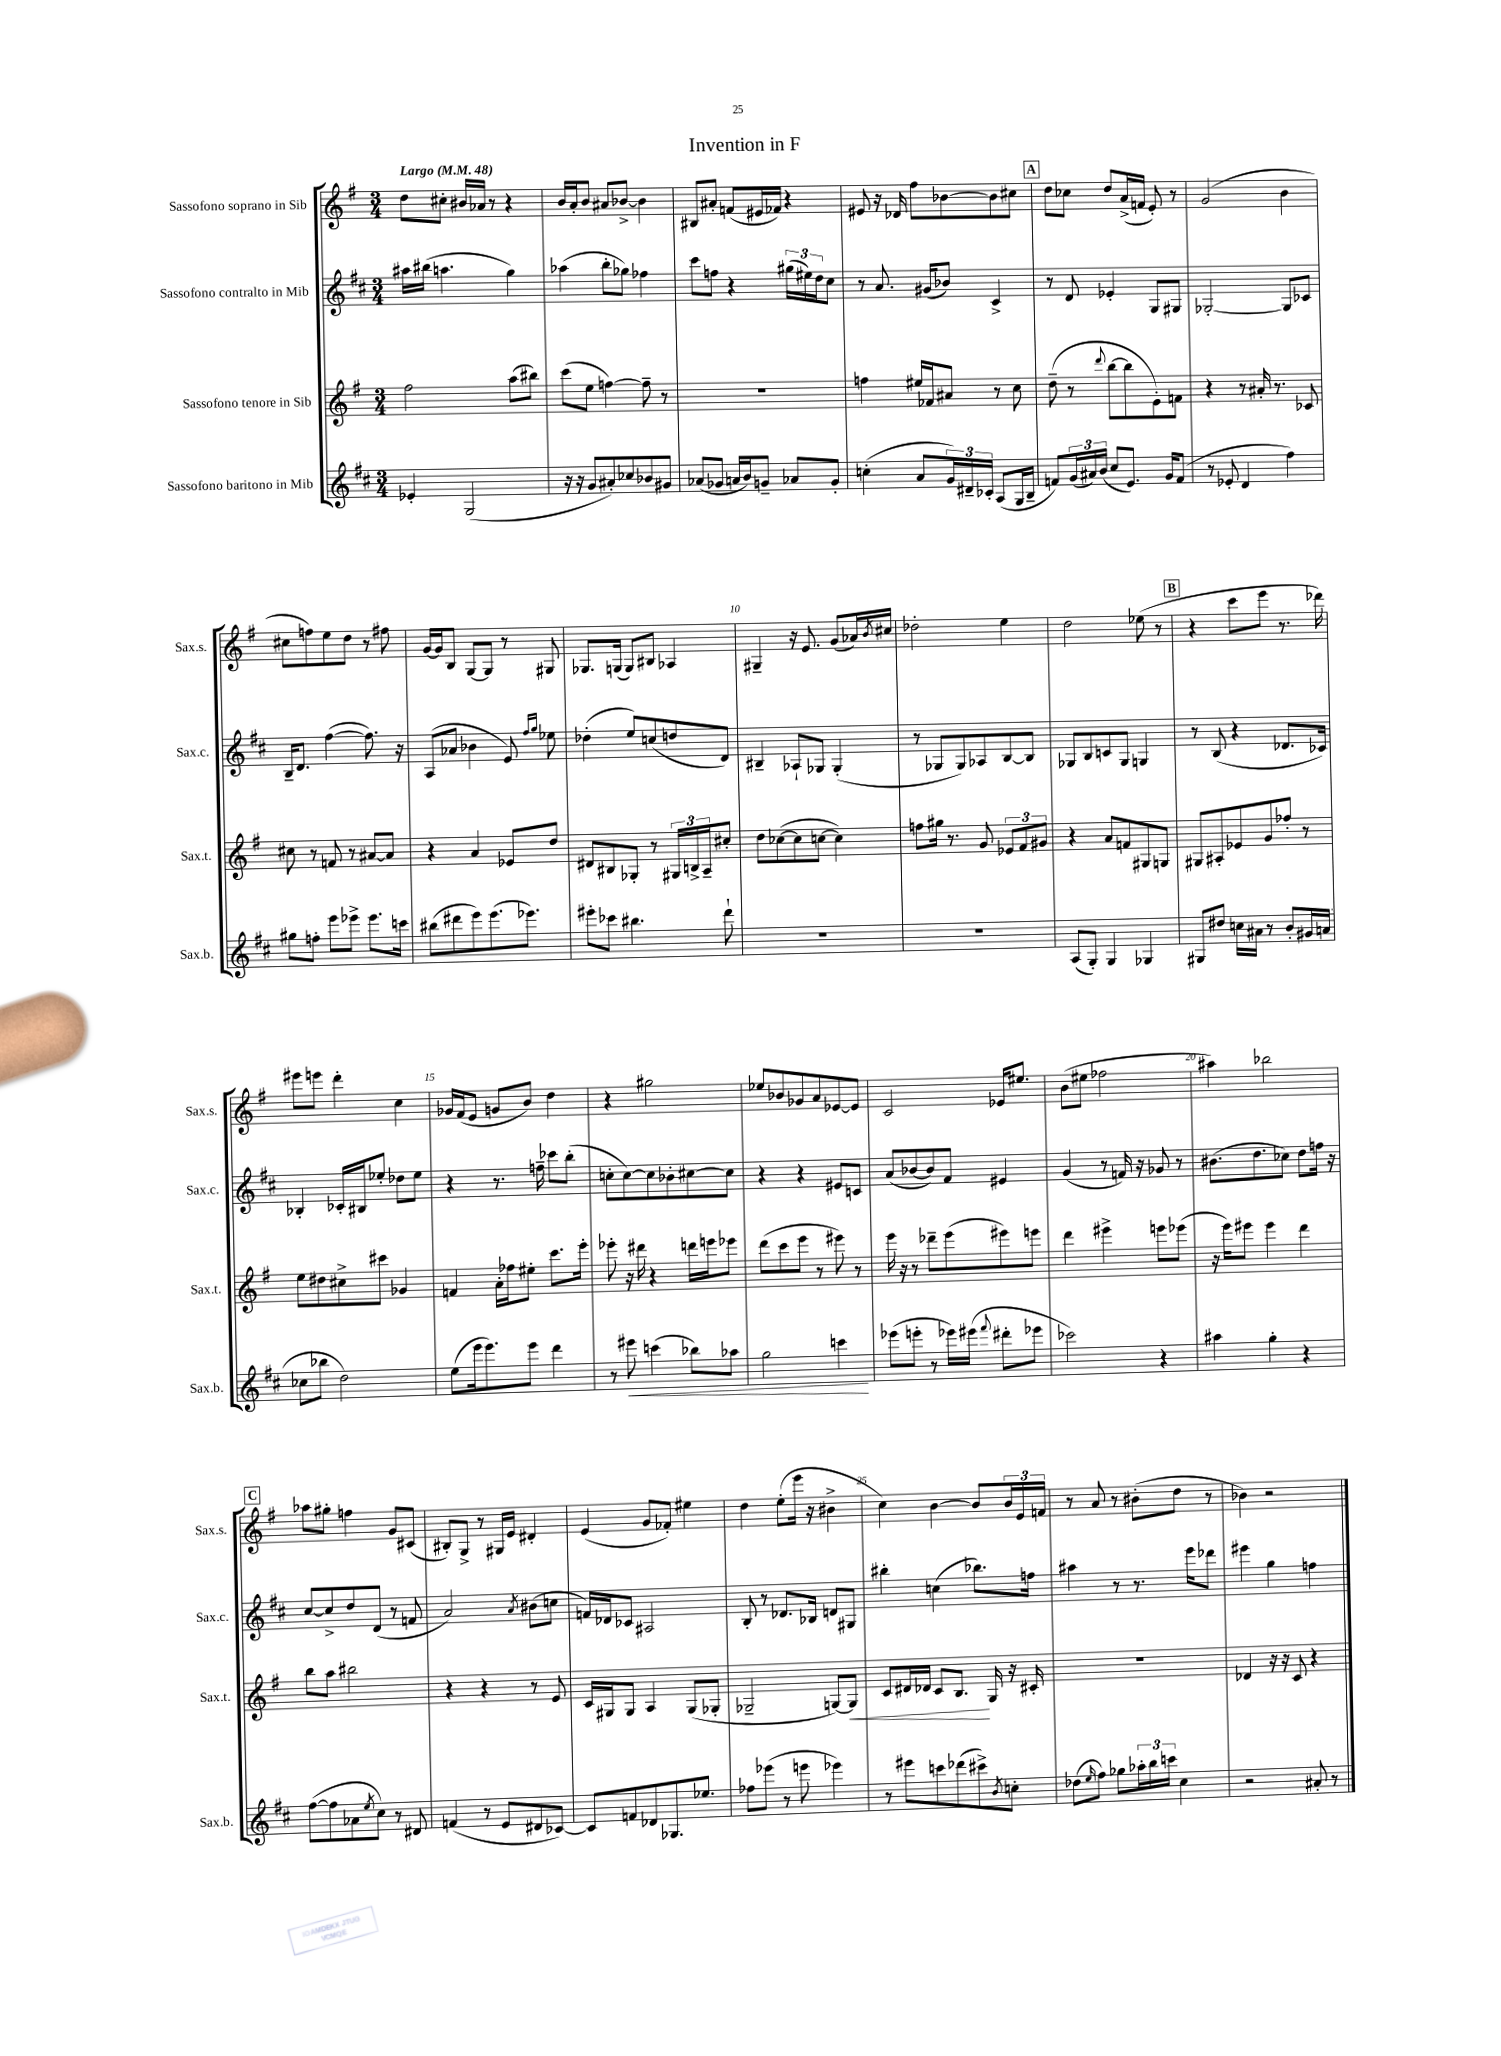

**kern	**kern	**kern	**kern
*staff4	*staff3	*staff2	*staff1
*clefG2	*clefG2	*clefG2	*clefG2
*k[f#c#]	*k[f#]	*k[f#c#]	*k[f#]
*M3/4	*M3/4	*M3/4	*M3/4
*MM48	*MM48	*MM48	*MM48
4e-'	2ff#	16aa#	8dd
.	.	(16bb#	.
.	.	4.aa	8cc#'
(2G	.	.	16b#
.	.	.	16a-
.	.	.	8r
.	(8aa	4gg)	4r
.	8bb#)	.	.
=	=	=	=
16r	(8ccc	(4aa-	16b
16r	.	.	16a'
8g	8ee	.	8b
8a#')	[4ff)	8bb'	8a#
8cc-	.	8gg-)	[8b-^
8b-	8ff~]	4ff-	4b-]
8g#	8r	.	.
=	=	=	=
(8a-	2.r	8ccc#	8B#
8g-	.	8ff	8a#'
16a	.	4r	(8f
16b)	.	.	.
8g~	.	.	16e#
.	.	.	16f-)
8a-	.	(24gg#	4r
.	.	24ee#)	.
.	.	24dd	.
8g'	.	8cc#	.
=	=	=	=
(4cc'	4ff	8r	8e#
.	.	8.a	16r
.	.	.	16d-
8a	16ee#	.	8ff#
.	16f-	(16g#	.
24g)	8a#	8b-)	[8b-
24d#~	.	.	.
24c-'	.	.	.
(8A	8r	4c#^	8b-]
16G	8cc	.	8cc#
16B~	.	.	.
=	=	=	=
8f)	(8dd~	8r	8dd
(24g	8r	8d	8cc-
24a#)	.	.	.
(24b	.	.	.
.	8qqddd	.	.
8cc#	[8bb	4e-'	8dd
8.e)	8bb]	.	(16a^
.	.	.	16f
.	8e')	8G	8e')
16g	.	.	.
(8f	8f	8G#	8r
=	=	=	=
8r	4r	[2G-'	(2g
8e-'	.	.	.
4d	8r	.	.
.	16a#'	.	.
.	8.r	.	.
4ff#)	.	8G-]	4b
.	8c-	8c-	.
=	=	=	=
8gg#	8cc#	16B~	8cc#
.	.	8.d	.
8ff'	8r	.	8ff)
8eee	8f	([4ff#	8ee
8eee-^	8r	.	8dd
8.eee-	[8a#	8.ff#])	8r
.	8a#]	.	8ff#
16ccc	.	16r	.
=	=	=	=
(8bb#	4r	(8A	[16g
.	.	.	16g]
8ddd#	.	8a-	8B
8eee)	4a	4b-	[8G
(8.eee	.	.	8G]
.	8e-	8e)	8r
8.eee-)	.	.	.
.	.	16qqff#	.
.	.	16qqgg	.
.	8dd	8ee-	8G#
=	=	=	=
8eee#'	8d#	(4dd-'	8.G-
8ccc-	8B#	.	.
.	.	.	(16G
4.bb#	8G-'	8ee)	8G)
.	8r	(8cc	8B#
.	24G#	8dd	4A-
.	24B^	.	.
.	24A~	.	.
8ddd`	8cc#'	8d)	.
=	=	=	=
2.r	8dd	4B#~	4G#~
.	([8cc-	.	.
.	8cc-]	8A-`	16r
.	.	.	8.e
.	[8cc	8G-	.
.	4cc])	(4G-'	(8g
.	.	.	16a-)
.	.	.	8qb
.	.	.	16cc#
=	=	=	=
2.r	8ff	8r	2dd-'
.	16gg#	8G-	.
.	8.r	.	.
.	.	8G-)	.
.	8g	8A-	.
.	12e-	[8B	4ee
.	12f#	.	.
.	.	8B]	.
.	12g#	.	.
=	=	=	=
(8A	4r	8G-	2dd
8G')	.	8B	.
4G	8a	8c	.
.	8f	8G-	.
4G-	8G#	4G	(8ee-
.	8G	.	8r
=	=	=	=
8G#	8G#	8r	4r
8dd#	8A#'	(8B	.
16cc	8e-	4r	8ccc
16a#	.	.	.
8r	8g	.	8eee
8b'	8ff-'	8.d-	8.r
16g#	8r	.	.
(16a	.	16c-)	16ddd-)
=	=	=	=
8cc-	8ee	4B-'	8eee#
8bb-	8dd#	.	8eee
2dd)	8cc#^	16c-'	4ddd'
.	.	16B#	.
.	8ccc#	8ee-'	.
.	4g-	8dd-	4cc
.	.	8ee-	.
=	=	=	=
(8ee	4f	4r	16g-
.	.	.	(16f#
16eee	.	.	8e
8.eee)	.	.	.
.	16a'	8.r	8g
.	16ff-	.	.
8eee	8ee#'	.	8b)
.	.	16ff~	.
4ddd	8.ccc	8ccc-	4dd
.	.	(8bb'	.
.	16eee'	.	.
=	=	=	=
8r	8eee-'	8cc'	4r
8eee#	16r	[8cc)	.
.	16ddd#	.	.
(4ccc	4r	8cc]	2gg#
.	.	8b-'	.
8bb-)	16ddd	[8cc#	.
.	16eee	.	.
8aa-	8eee-	8cc#]	.
=	=	=	=
2gg	(8ddd	4r	8ee-
.	8ccc	.	8b-
.	8eee	4r	8g-
.	8r	.	8a
4ccc	8eee#)	8e#	[8e-
.	8r	8c	8e-]
=	=	=	=
(8eee-	16eee	(8a	2c
.	16r	.	.
8eee'	8r	[8b-	.
8r	8ddd-~	8b-])	.
16eee-)	(8eee	8f#	.
(16eee#	.	.	.
8qqfff#	.	.	.
8ddd#'	8eee#)	4e#	16e-
.	.	.	8.ee#
8eee-	8eee	.	.
=	=	=	=
2ccc-)	4ddd	(4g	(8b
.	.	.	8ee#
.	4eee#^	8r	2ff-
.	.	16f)	.
.	.	16r	.
4r	8eee	8g-	.
.	(8eee-	8r	.
=	=	=	=
4aa#	16r	(8.b#	4aa#)
.	16eee)	.	.
.	8eee#	.	.
.	.	8.dd	.
4gg'	4eee#	.	2bb-
.	.	8cc-)	.
4r	4ddd	8dd	.
.	.	16ff	.
.	.	16r	.
=	=	=	=
([8ff#	8bb	[8cc#	8aa-
8ff#]	8aa	8cc#^]	8gg#'
8a-	2bb#	8dd	4ff
8qee	.	.	.
8cc#)	.	(8d	.
8r	.	8r	8g
8d#	.	8f	(8c#
=	=	=	=
(4f	4r	2a)	8B#')
.	.	.	8G^
8r	4r	.	8r
8e	.	.	16G#
.	.	.	16e
.	.	8qa	.
8d#	8r	(8b#	4d#'
[8c-)	8e	8cc	.
=	=	=	=
8c-]	16c	16f)	(4e
.	16G#	16d-	.
8f	8G#	8c-	.
8d-	4A	2A#	8g
8.G-	.	.	8f-')
.	(8G#	.	4ee#
8.ee-	.	.	.
.	8G-'	.	.
=	=	=	=
8ff-	2G-~	8B'	4dd
(8eee-	.	8r	.
8r	.	8.d-	(8ee'
8eee	.	.	16eee
.	.	16B-	16r
4eee-)	[8G)	8d	4b#^
.	8G]	8G#	.
=	=	=	=
8r	8c	4bb#'	4cc)
8eee#	16d#	.	.
.	16d-	.	.
8ccc	8c	(4cc	[4b
(8ddd-	8.B	.	.
8ccc#^)	.	8.bb-)	8b]
.	16G	.	.
8qb	.	.	.
8cc'	16r	.	24b
.	.	.	24e
.	16c#'	16ff	.
.	.	.	24f
=	=	=	=
(8dd-	2.r	4aa#	8r
16qqee	.	.	.
8ff#)	.	.	8a
8gg-	.	8r	8r
24aa-'	.	8.r	(8b#'
24bb	.	.	.
24ccc	.	.	.
4cc#	.	.	8dd
.	.	16eee	.
.	.	8ddd-	8r
=	=	=	=
2r	4d-	4eee#	4b-)
.	16r	4gg	2r
.	16r	.	.
.	8c	.	.
8a#'	4r	4ff	.
8r	.	.	.
==	==	==	==
*-	*-	*-	*-
